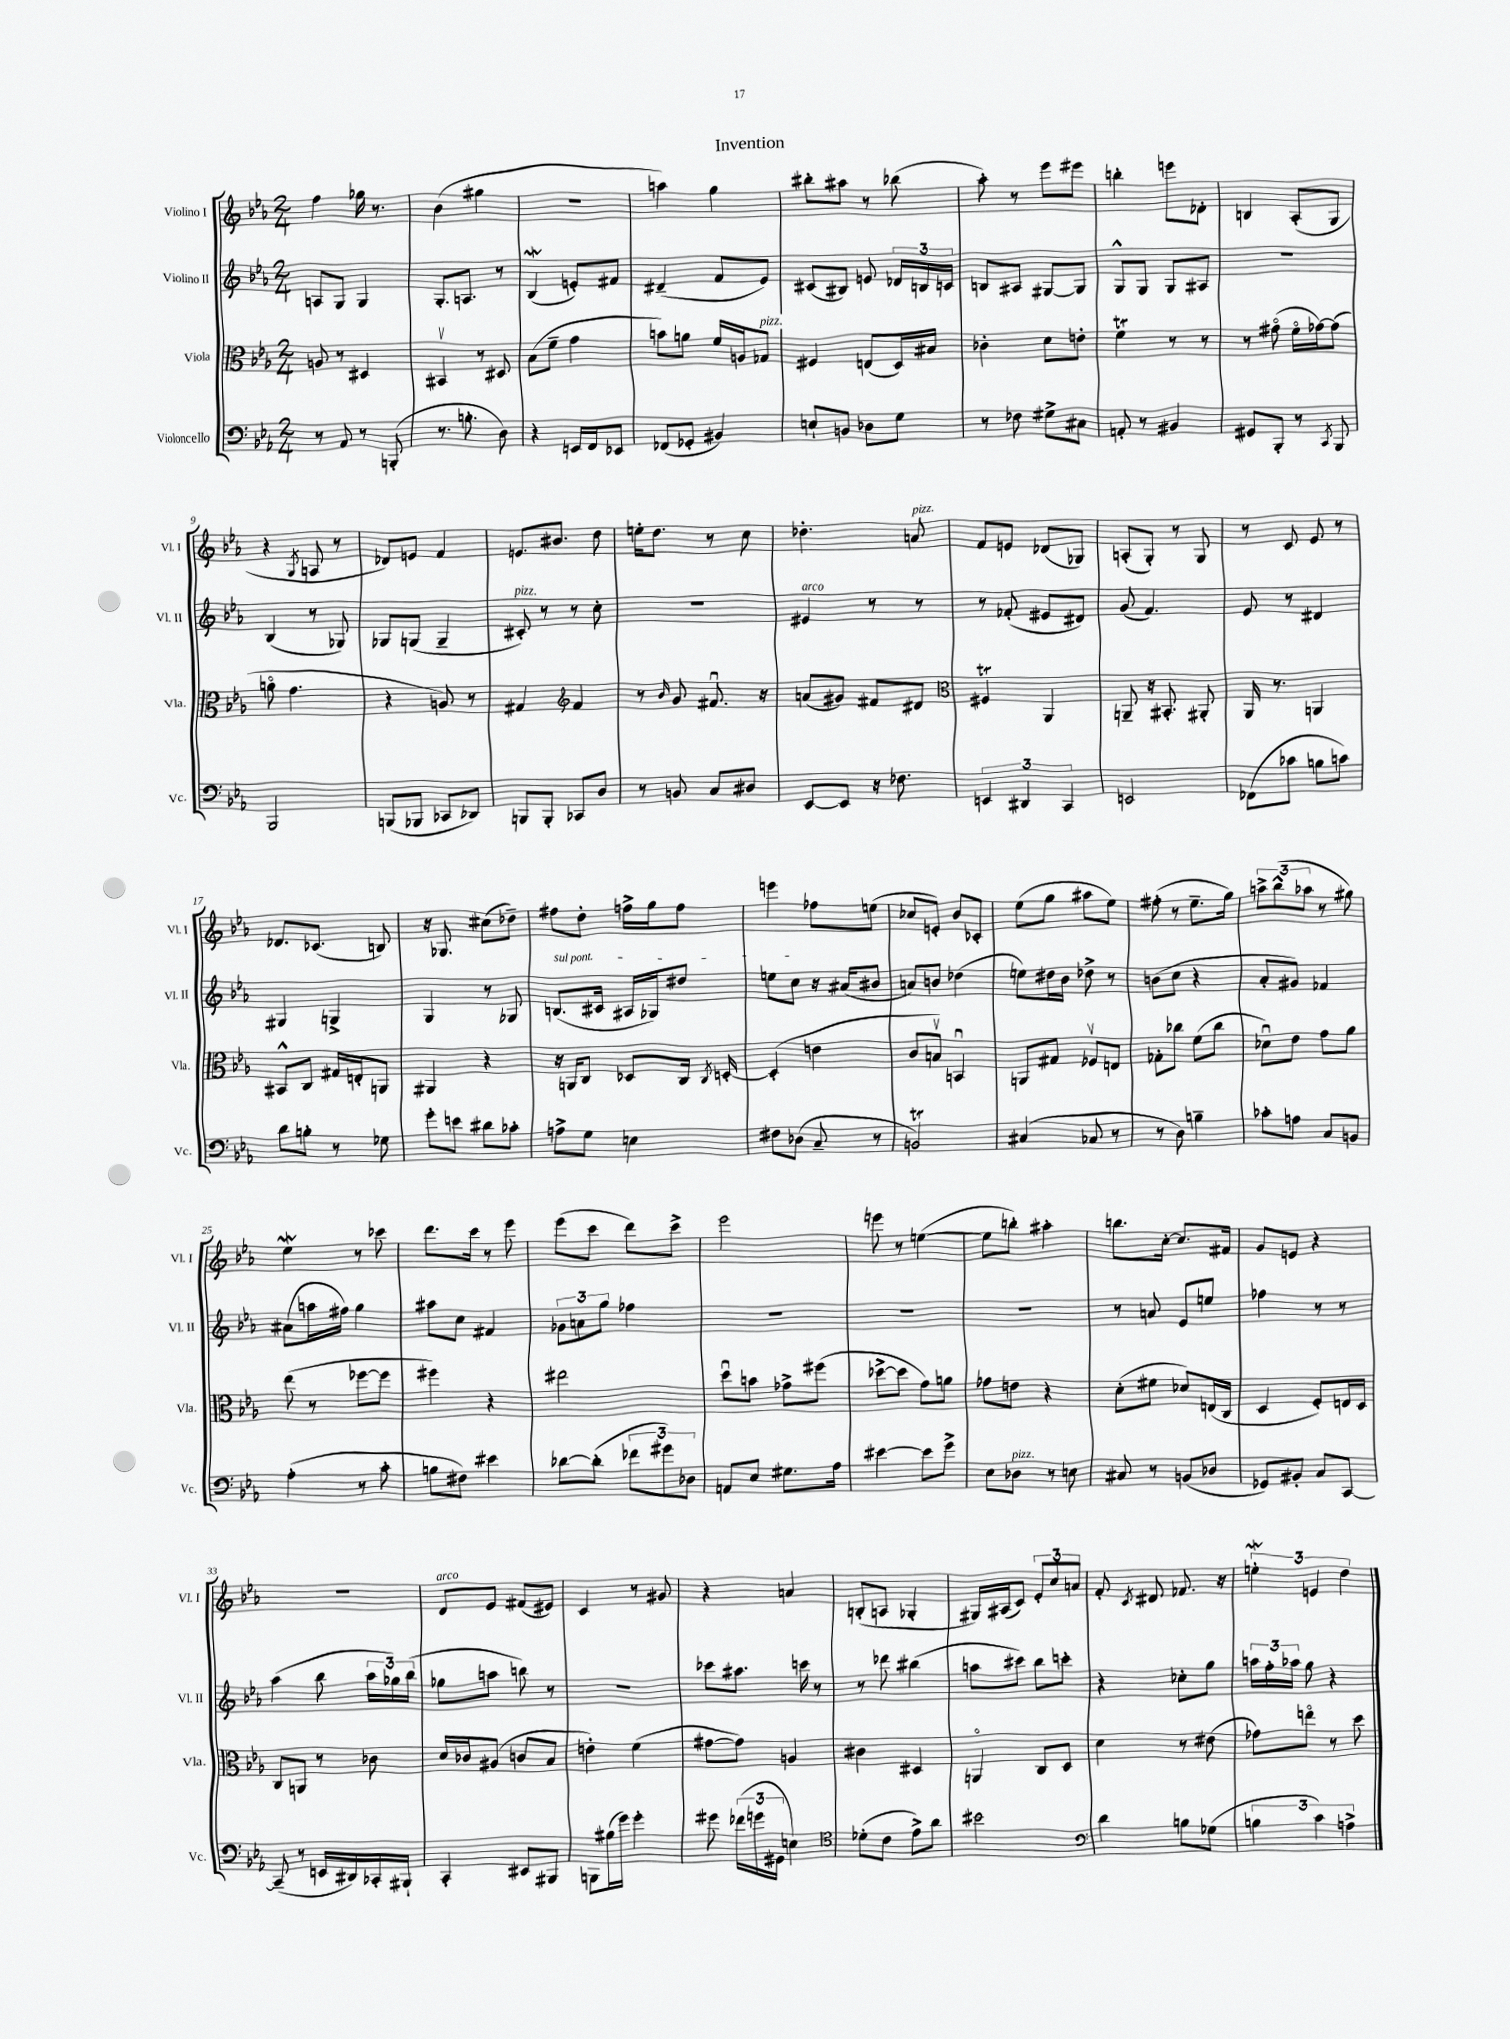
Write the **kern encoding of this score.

**kern	**kern	**kern	**kern
*part4	*part3	*part2	*part1
*staff4	*staff3	*staff2	*staff1
*I"Violoncello	*I"Viola	*I"Violino II	*I"Violino I
*I'Vc.	*I'Vla.	*I'Vl. II	*I'Vl. I
*clefF4	*clefC3	*clefG2	*clefG2
*k[b-e-a-]	*k[b-e-a-]	*k[b-e-a-]	*k[b-e-a-]
*M2/4	*M2/4	*M2/4	*M2/4
=1	=1	=1	=1
8r	8An/	8An/L	4ff\
8AA-/	8r	8G/J	.
8r	4D#X/	4G/	16gg-X\
.	.	.	8.r
(8BBBn'/	.	.	.
=2	=2	=2	=2
8.r	4BB#Xv/	8.G'/L	(4b-\
8.Bn'\	.	8.An/J	.
.	8r	.	4gg#X\
8D\)	8D#X/	8r	.
=3	=3	=3	=3
4r	(8B-\L	(4B-W/	2r
.	8f~\J	.	.
16EEn/LL	4g\	8en'/L)	.
16FF/J	.	.	.
8EE-X/J	.	8f#X/J	.
=4	=4	=4	=4
(8FF-X/L	8bn\L)	(4d#X~/	4aan\)
8GG-X'/J	8an\J	.	.
4BB#X/)	16f/LL	8f/L	4gg\
.	16An/J	.	.
!	!LO:TX:a:i:t=pizz.	!	!
.	8G-X/J	8e-/J)	.
=5	=5	=5	=5
8En`/L	4F#X/	(8c#X/L	8bb#X'\L
8BBn/J	.	8B#X/J)	8aa#X\J
8D-X\L	(8En/L	8en/	8r
8G\J	16D/L)	24d-X/LL	(8bb-X\
.	.	24Bn/	.
.	16B#X/JJ	.	.
.	.	24cn/JJ	.
=6	=6	=6	=6
8r	4c-X'\	8Bn/L	8aa-'\)
8F-X\	.	8A#X/J	8r
8G#X^\L	8d\L	[8G#X/L	8eee-\L
8C#X\J	8en'\J	8G#/J]	8eee#X\J
=7	=7	=7	=7
8AAn'/	4fT\	8G^^/L	4bbn'\
8r	.	8G/J	.
4BB#X/	8r	8G/L	8eeen\L
.	8r	8A#X/J	8d-X'\J
=8	=8	=8	=8
8GG#X/L	8r	2r	4Bn/
8BBB-'/J	(8g#X\	.	.
8r	16f\LL	.	(8A-'/L
.	[16g-X\J)	.	.
8qCC/	.	.	.
8BBB-/	(8g-\J]	.	8G/J
!!LO:LB:g=z
=9	=9	=9	=9
2BBB-/	8an\	(4B-/	4r
.	4.g\	.	.
.	.	.	8qG/
.	.	8r	8An/
.	.	8G-X/)	8r
=10	=10	=10	=10
(8BBBn/L	4r	8G-X/L	8d-X/L)
8BBB-X/J	.	(8Gn/J	8en/J
8CC-X/L	8An/)	4G~/	4f/
8DD-X/J)	8r	.	.
=11	=11	=11	=11
!	!	!LO:TX:a:i:t=pizz.	!
8BBBn/L	4G#X/	8c#X'/)	8.en/L
8BBB'/J	.	8r	.
.	.	.	8.b#X/J
*	*clefG2	*	*
8CC-X/L	4f/	8r	.
8D/J	.	8cc'\	8dd\
=12	=12	=12	=12
8r	8r	2r	16een'\KL
.	.	.	8.dd\J
.	16qqb-/	.	.
8BBn/	8g/	.	.
8C/L	8.f#Xu/	.	8r
8D#X/J	.	.	8cc\
.	16r	.	.
=13	=13	=13	=13
!	!	!LO:TX:a:i:t=arco	!
[8EE-/L	(8an/L	4e#X/	4.dd-X'\
8EE-/J]	8g#X/J)	.	.
16r	8f#X/L	8r	.
8.F-X\	.	.	.
!	!	!	!LO:TX:a:i:t=pizz.
.	8d#X/J	8r	8an/
=14	=14	=14	=14
*	*clefC3	*	*
6EEn/	4F#Xt/	8r	8f/L
.	.	(8f-X'/	8en/J
6DD#X/	.	.	.
.	4AA-/	8e#X/L	(8d-X/L
6CC/	.	.	.
.	.	8d#X/J)	8G-X/J)
=15	=15	=15	=15
2EEn/	8AAn~/	(8g/	(8An'/L
.	16r	4.f/)	8G'/J)
.	8.BB#X'/	.	.
.	.	.	8r
.	8AA#X'/	.	8G/
=16	=16	=16	=16
(8FF-X\L	16AA-/	8e-/	8r
.	8.r	.	.
8c-X\J	.	8r	8c/
8Bn\L	4AAn/	4d#X/	8e-/
8cn\J)	.	.	8r
!!LO:LB:g=z
=17	=17	=17	=17
8d\L	8BB#X^^/L	4G#X/	8.d-X/L
8Bn'\J	8C/J	.	.
.	.	.	(8.c-X/J
8r	16G#X/LL	4Gn^/	.
.	16En'/J	.	.
8G-X\	8AAn/J	.	8Bn/)
=18	=18	=18	=18
8g'\L	4AA#X/	4G/	16r
.	.	.	8.G-X/
8en\J	.	.	.
8d#X\L	4r	8r	(8cc#X\L
8c-X'\J	.	8G-X/	8dd-X~\J)
=19	=19	=19	=19
!	!	!LO:TX:a:i:t=sul pont.	!
8An^\L	16r	(8.Bn/L	8ff#X\L
.	16AAn/KL	.	.
8G\J	8C/J	.	8dd'\J
.	.	16c#X/Jk	.
4En\	8D-X/L	16A#X/LL	16ffn^\LL
.	.	16G-X/J)	16gg\J
.	16C/Jk	8dd#X/J	8ff\J
.	8qC/	.	.
.	[16Dn'/	.	.
=20	=20	=20	=20
8F#X\L	(4D'/]	8een\L	4eeen\
(8D-X\J	.	8cc\J	.
8C~/	4en\	16r	8ff-X\L
.	.	(16a#X/KL	.
8r	.	8b#X/J	(8een\J
=21	=21	=21	=21
2BBnt/)	8c/L	8an/L)	8cc-X/L
.	8Bnv/J)	8bn/J	8en'/J)
.	4BBnu/	(4dd-X\	8b-/L
.	.	.	8c-X'/J
=22	=22	=22	=22
(4C#X/	8AAn/L	8een\L)	(8ee-\L
.	8G#X/J	16dd#X\L	8gg\J
.	.	16b-\JJ	.
8C-X/	8F-Xv/L	8dd-X^\	8aa#X\L
8r	8En/J	8r	8ee-\J)
=23	=23	=23	=23
8r	8G-X'\L	(8bn\L	(8ff#X'\
8D\)	8cc-X\J	8cc\J	8r
4Bn~\	(8f\L	4r	8.ee-~\L
.	8cc-\J	.	.
.	.	.	16gg\Jk)
=24	=24	=24	=24
8c-X'\L	8d-Xu\L)	8a-'/L	12aan^\L
.	.	.	(12bb-^^\
8An\J	8e-\J	8g#X/J)	.
.	.	.	12aa-X\J
8C/L	8g\L	4f-X/	8r
8BBn/J	8a-\J	.	8gg#X\)
!!LO:LB:g=z
=25	=25	=25	=25
(4A-'\	(8ee-\	(8a#X\L	4ee-w\
.	8r	16aan\L	.
.	.	16ff#X\JJ)	.
8r	[8ff-X\L	4gg\	8r
8c'\	8ff-\J]	.	8ccc-X\
=26	=26	=26	=26
8Bn\L	4ff#X\)	8aa#X\L	8.ddd\L
8F#X\J)	.	8cc\J	.
.	.	.	16ccc\Jk
4e#X\	4r	4f#X/	8r
.	.	.	8eee-\
=27	=27	=27	=27
[8d-X\L	2ee#X\	12g-X\L	(8eee-\L
.	.	12an\	.
(8d-'\J]	.	.	8ccc\J
.	.	12gg\J	.
12f-X\L	.	4ff-X\	8ddd\L)
12g#X\)	.	.	.
.	.	.	8ccc^\J
12D-X\J	.	.	.
=28	=28	=28	=28
8AAn/L	8ddu\L	2r	2eee-\
8E-/J	8bn\J	.	.
8.G#X\L	8g-X^\L	.	.
.	(8ff#X\J	.	.
16A-\Jk	.	.	.
=29	=29	=29	=29
[4e#X\	[8dd-X^\L	2r	8eeen\
.	8dd-\J]	.	8r
8e#\L]	8g\L)	.	([4een\
8g^\J	8an\J	.	.
=30	=30	=30	=30
8E-\L	8g-X\L	2r	8ee\L]
!LO:TX:a:i:t=pizz.	!	!	!
8D-X\J	8en\J	.	8bbn'\J)
8r	4r	.	4aa#X'\
8En\	.	.	.
=31	=31	=31	=31
8C#X/	(8d'\L	8r	8.bbn\L
8r	8f#X\J	8an/	.
.	.	.	[16cc'\Jk
(8BBn/L	8d-X/L)	8e-/L	8.cc/L]
8D-X/J	(16En/L	8een/J	.
.	16C/JJ	.	16f#X/Jk
=32	=32	=32	=32
8GG-X/L)	4D/	4ff-X\	8g/L
8BB#X'/J	.	.	8en/J
8C/L	8F'/L)	8r	4r
[8CC/J	16En/L	8r	.
.	16D/JJ	.	.
!!LO:LB:g=z
=33	=33	=33	=33
(8CC~/]	8C/L	(4aa-\	2r
8r	8AAn/J	.	.
16EEn/LL	8r	8bb-\	.
16DD#X/)	.	.	.
16CC-X'/	8c-X\	24aa-\LL	.
.	.	24gg-X\)	.
16BBB#X`/JJ	.	.	.
.	.	(24bb-\JJ	.
=34	=34	=34	=34
!	!	!	!LO:TX:a:i:t=arco
4CC'/	16d/LL	8gg-X\L	8d/L
.	16c-X/J	.	.
.	(8A#X/J	8aan\J	8e-/J
8EE#X/L	8cn/L	8bbn\)	(8f#X/L
8BBB#X/J	8B-/J	8r	8e#X/J)
=35	=35	=35	=35
8BBBn\L	4en'\)	2r	4c/
(16B#X\L	.	.	.
16g\JJ)	.	.	.
4g'\	(4f\	.	8r
.	.	.	8g#X/
=36	=36	=36	=36
8g#X\	[8g#X\L	8ccc-X\L	4r
(24f-X\LL	8g#\J])	8.aa#X\J	.
24gn\	.	.	.
24GG#X\JJ	.	.	.
4En\)	4An/	.	4an/
.	.	16cccn\	.
.	.	8r	.
=37	=37	=37	=37
*clefC4	*	*	*
(8d-X'\L	4c#X\	8r	(8Bn'/L
8c\J	.	8ddd-X\	8An/J
8e-^\L)	4D#X/	(4bb#X\	4G-X'/
8a-\J	.	.	.
=38	=38	=38	=38
2b#X\	4AAn/	8aan\L	16G#X/LL)
.	.	.	(16A#X/J
.	.	8ccc#X\J)	8c/J)
.	8C/L	8bb-\L	12e-'/L
.	.	.	12cc/
.	8D/J	8cccn'\J	.
.	.	.	12an/J
=39	=39	=39	=39
*clefF4	*	*	*
4d\	4d\	4r	8f'/
.	.	.	8qc/
.	.	.	8d#X/
8Bn\L	8r	8cc-X'\L	8.f-X/
(8G-X\J	(8e#X\	8gg\J	.
.	.	.	16r
=40	=40	=40	=40
6Bn\	8g-X\L)	24aan\LL	6eenW'\
.	.	24ff'\	.
.	.	24aa-X\JJ	.
.	8een\J	8gg\	.
6c\)	.	.	6en/
.	8r	4r	.
6An^\	.	.	6dd\
.	8dd\	.	.
==	==	==	==
*-	*-	*-	*-
